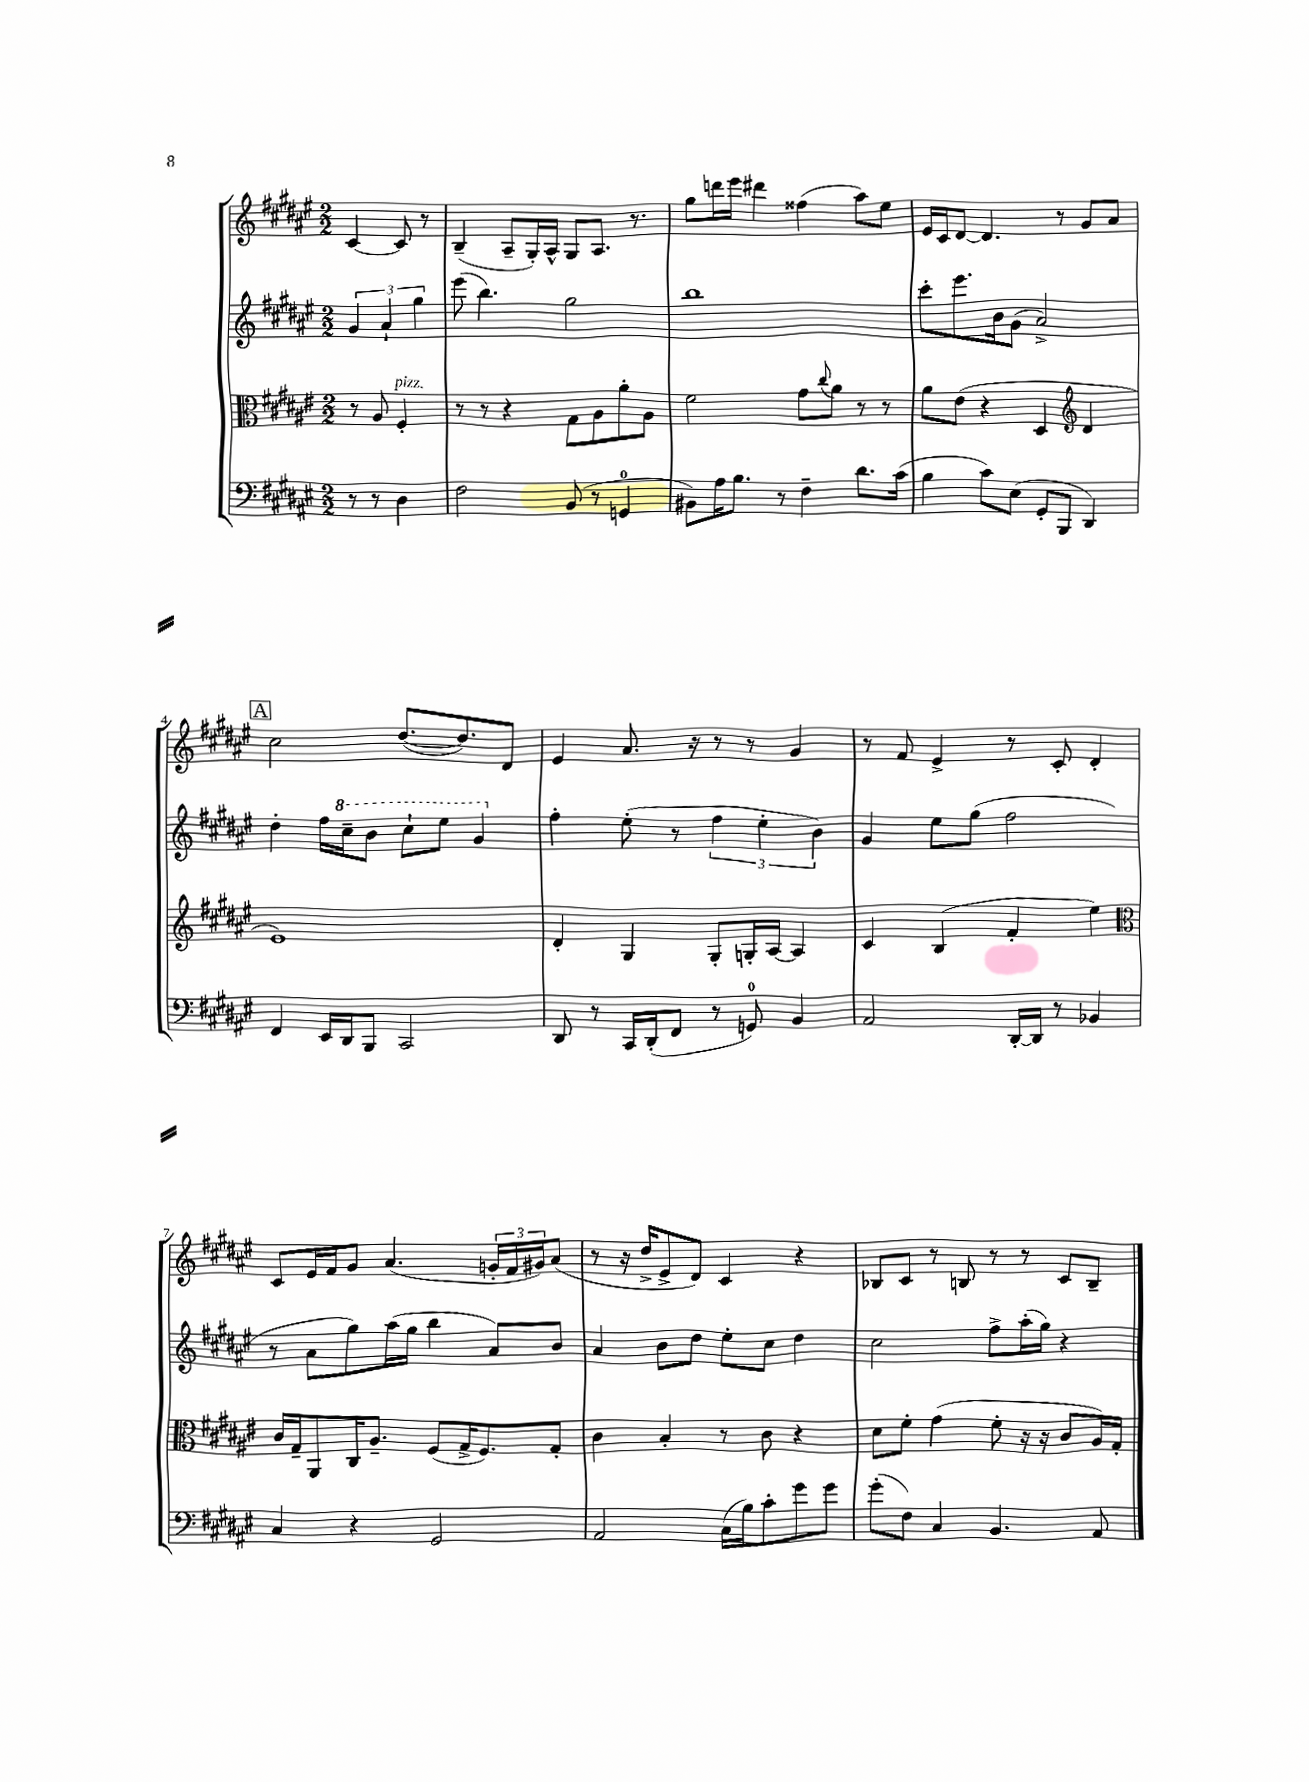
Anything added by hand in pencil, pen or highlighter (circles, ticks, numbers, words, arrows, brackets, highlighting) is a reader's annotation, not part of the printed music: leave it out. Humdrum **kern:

**kern	**kern	**kern	**kern
*part4	*part3	*part2	*part1
*staff4	*staff3	*staff2	*staff1
*clefF4	*clefC3	*clefG2	*clefG2
*k[f#c#g#d#a#e#]	*k[f#c#g#d#a#e#]	*k[f#c#g#d#a#e#]	*k[f#c#g#d#a#e#]
*M2/2	*M2/2	*M2/2	*M2/2
=	=	=	=
8r	8r	6g#/	[4c#/
8r	8A#/	.	.
.	.	6a#`/	.
!	!LO:TX:a:i:t=pizz.	!	!
4D#\	4F#'/	.	8c#/]
.	.	6gg#\	.
.	.	.	8r
=1	=1	=1	=1
2F#\	8r	(8eee#\	(4B~/
.	8r	4.bb\)	.
.	4r	.	8A#~/L
.	.	.	16G#'/L)
.	.	.	16A#^^/JJ
(8BB/	8G#\L	2gg#\	8G#/L
8r	8A#\	.	8.A#/J
4GGn/	8a#'\	.	.
.	.	.	8.r
.	8A#\J	.	.
=2	=2	=2	=2
8BB#X\L)	2f#\	1bb	8gg#\L
16A#\K	.	.	16dddn\L
8.B\J	.	.	16eee#\JJ
.	.	.	4ddd#X\
8r	.	.	.
4F#~\	8g#\L	.	(4ff##X\
.	8qqcc#/	.	.
.	8a#\J	.	.
8.d#\L	8r	.	8aa#\L)
.	8r	.	8ee#\J
(16c#\Jk	.	.	.
=3	=3	=3	=3
4B\	8a#\L	8ccc#'\L	16e#/LL
.	.	.	16c#/J
.	(8e#\J	8.eee#\	[8d#/J
8c#\L)	4r	.	4.d#/]
.	.	16b\k	.
(8E#\J	.	(8g#\J	.
8GG#'/L	4D#/	2a#^/)	.
8BBB/J	.	.	8r
*	*clefG2	*	*
4DD#/)	4d#/	.	8g#/L
.	.	.	8a#/J
!!LO:LB:g=z
!!LO:REH:place=s1:t=A
=4	=4	=4	=4
4FF#/	1e#)	4dd#'\	2cc#\
16EE#/LL	.	16ff#\LL	.
*	*	*8va	*
16DD#/J	.	16ccc#~\J	.
8BBB/J	.	8bb\J	.
2CC#/	.	8ccc#`\L	([8.dd#/L
.	.	8eee#\J	.
.	.	.	8.dd#/])
.	.	4gg#/	.
.	.	.	8d#/J
=5	=5	=5	=5
*	*	*X8va	*
8DD#/	4d#'/	4ff#'\	4e#/
8r	.	.	.
16CC#/LL	4G#/	(8ee#'\	8.a#/
(16DD#'/J	.	.	.
8FF#/J	.	8r	.
.	.	.	16r
8r	8G#'/L	6ff#\	8r
8GGn/)	16Gn'/L	.	8r
.	.	6ee#'\	.
.	[16A#/JJ	.	.
4BB/	4A#/]	.	4g#/
.	.	6b\)	.
=6	=6	=6	=6
2AA#/	4c#/	4g#/	8r
.	.	.	8f#/
.	(4B/	8ee#\L	4e#^/
.	.	(8gg#\J	.
[16DD#'/LL	4f#'/	2ff#\	8r
16DD#/JJ]	.	.	.
8r	.	.	8c#'/
4BB-X/	4ee#\)	.	4d#'/
!!LO:LB:g=z
=7	=7	=7	=7
*	*clefC3	*	*
4C#/	16c#/LL	8r	8c#/L
.	16G#~/J	.	.
.	8AA#/	8a#\L	16e#/L
.	.	.	16f#/J
4r	16C#/K	8gg#\)	8g#/J
.	8.A#~/J	.	.
.	.	(16aa#\L	(4.a#/
.	.	16gg#\JJ	.
2GG#/	(8F#/L	4bb\	.
.	16G#^/K	.	.
.	8.F#/)	.	.
.	.	8a#/L)	24gn'/LL
.	.	.	24f#/
.	.	.	24g#X/J)
.	8G#'/J	8b/J	(8a#/J
=8	=8	=8	=8
2AA#/	4c#\	4a#/	8r
.	.	.	16r
.	.	.	16dd#^/KL
.	4B'/	8b\L	8e#^/
.	.	8dd#\J	8d#/J)
(16C#\LL	8r	8ee#'\L	4c#/
16B\J)	.	.	.
8c#'\	8c#\	8cc#\J	.
8g#\	4r	4dd#\	4r
8g#\J	.	.	.
=9	=9	=9	=9
(8g#'\L	8d#\L	2cc#\	8B-X/L
8F#\J)	8f#'\J	.	8c#/J
4C#/	(4g#\	.	8r
.	.	.	8Bn/
4.BB/	8f#'\	8ff#^\L	8r
.	16r	(16aa#'\L	8r
.	16r	16gg#\JJ)	.
.	8c#/L	4r	8c#/L
8AA#/	16A#/L)	.	8B~/J
.	16G#'/JJ	.	.
==	==	==	==
*-	*-	*-	*-
